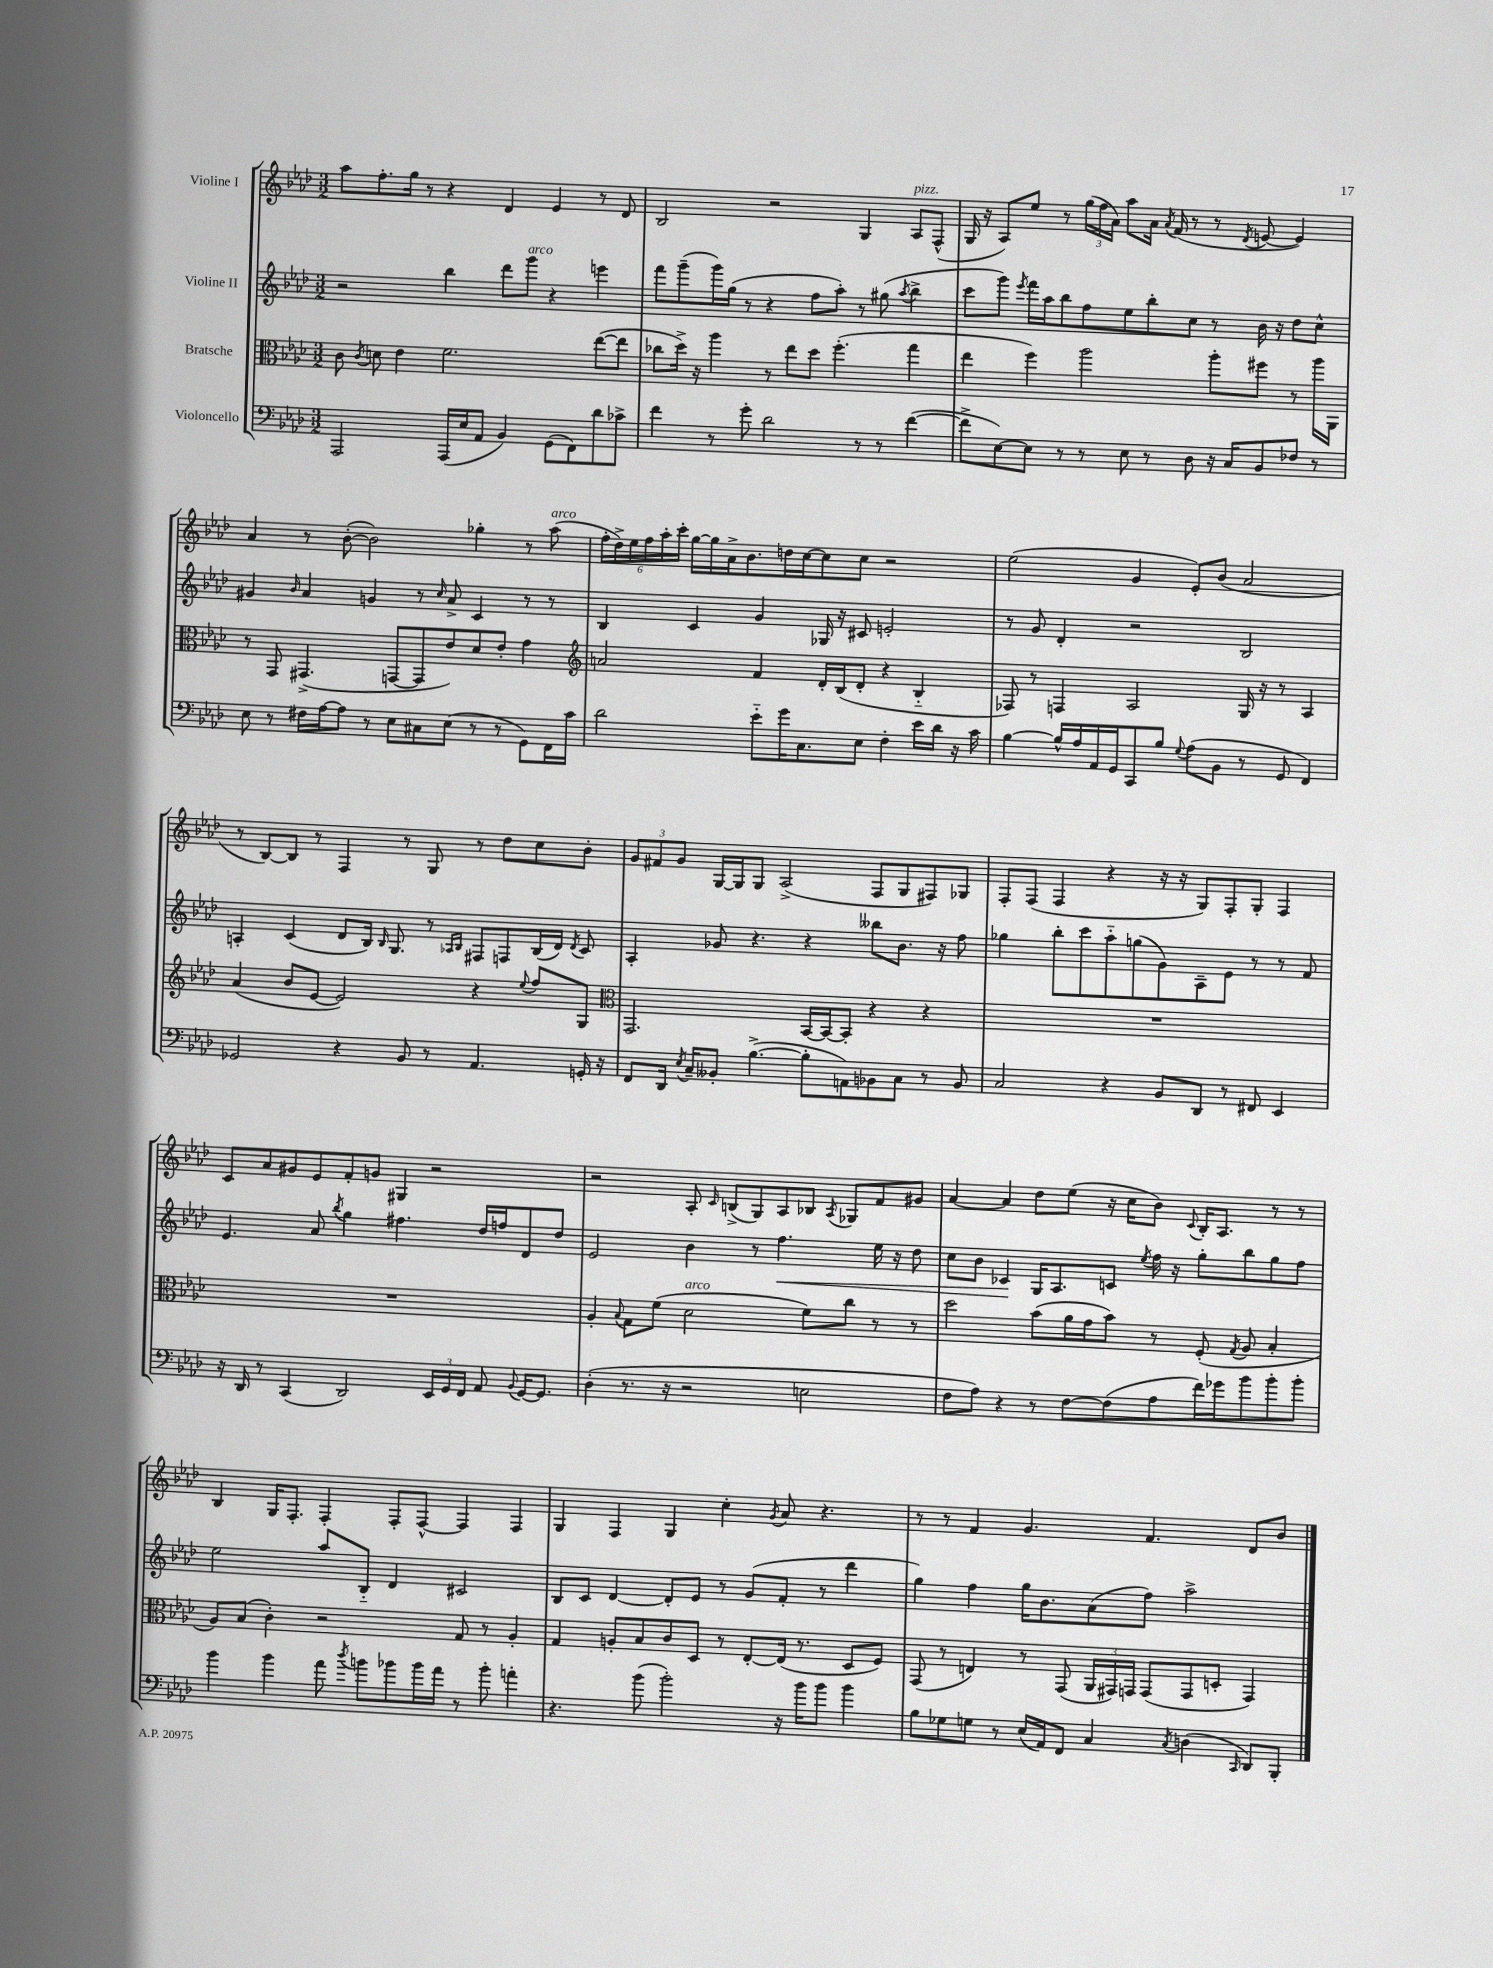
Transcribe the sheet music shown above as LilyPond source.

<<
\new StaffGroup <<
\new Staff = "s0" \with { instrumentName = "Violine I" } {
    \clef treble \key aes \major \numericTimeSignature \time 3/2
    \autoBeamOff aes''8[ f''8.-. g''16] r8 r4 des'4 ees'4 r8 des'8 |
    bes2 r2 g4 aes8[^\markup { \italic "pizz." } f8]-^( |
    g16 r16 aes8[) ees''8] r8 \tuplet 3/2 { g''16[( f''16 aes'16]) } aes''8[ aes'16] \acciaccatura { aes'8 } f'16( r8 r8 \acciaccatura { des'8 } e'8~ e'4) |
    aes'4 r8 bes'8~-.( bes'2) ges''4-. r8 aes''8^\markup { \italic "arco" }( |
    \tuplet 6/4 { f''16[-. des''16->) ees''16 f''16 aes''16-. c'''16]-. } g''16[~ g''16 aes'16-> bes'8. d''16 c''16~ c''8 c''8] r2 |
    ees''2( g'4 ees'8[-.) bes'8]( aes'2 |
    r8 bes8[~) bes8] r8 f4 r8 g8 r8 des''8[ c''8 bes'8]-. |
    \tuplet 3/2 { g'8[ fis'8 g'8] } g16[~ g16 g8] aes2->( f8[ g8 fis8) ges8] |
    f8[-. f8]( f4 r4 r16 r16 g8[) f8-. g8]-. f4 |
    c'8[ aes'8 gis'8 ees'8 f'8-. g'8] gis4 r2 |
    r2 aes8-. \grace { c'16 } b8[->( g8) aes8 bes8] \acciaccatura { aes8 } ges8[ f'8 gis'8] |
    aes'4~ aes'4 des''8[ ees''8]( r16 c''16[ bes'8]) \appoggiatura { c'8 } bes16[-. aes8.] r8 r8 |
    bes4 g16[ f8.]-. f4-. f8[-. f8]~-^ f4 f4 |
    g4 f4 g4 c''4-. \acciaccatura { g'8 } aes'8 r4. |
    r8 r8 f'4 g'4. f'4. des'8[ bes'8] \bar "|." |
}
\new Staff = "s1" \with { instrumentName = "Violine II" } {
    \clef treble \key aes \major \numericTimeSignature \time 3/2
    \autoBeamOff r2 bes''4 des'''8[ g'''8]^\markup { \italic "arco" } r4 e'''4 |
    f'''8[ g'''8--( g'''16) g''16]( r8 r4 f''8[ aes''8]-.) r8 gis''8( \acciaccatura { aes''8 } bes''4-> |
    c'''8[ g'''8]) \acciaccatura { ees'''8 } f'''16[ aes''16 bes''8 f''8 ees''8 bes''8-. c''8] r8 bes'16 r16 des''8[ c''8]-^ |
    gis'4 \grace { bes'16 } aes'4 g'4 r8 \grace { c''16 } aes'8-> c'4 r8 r8 |
    bes4 c'4 g'4 ges16 r16 cis'8 e'2-. |
    r8 g'8 des'4-. r2 bes2 |
    a4-. c'4( des'8[ bes16]) \grace { bes16 } g8. r8 \grace { aes16[ bes16] } fis8[ f8 bes16( des'16]) \acciaccatura { des'8 } c'8 |
    aes4-. ges'8 r4. r4 beses''8[ bes'8.] r16 f''8 |
    ges''4 bes''8[-. c'''8 aes''8-_ g''8( g'8) aes8-- ees'8] r8 r8 f'8 |
    ees'4. aes'8 \acciaccatura { bes''8 } g''4 fis''4. des''16[ f''16 des'8 des''8] |
    ees'2 bes'4 r8 f''4.\< ees''16 r16 des''8 |
    c''8[ bes'8] ces'4\! g16[ aes8. c'8] \acciaccatura { ees''8 } f''16 r16 g''8[-. bes''8 g''8 f''8] |
    ees''2 aes''8[ bes8]-_ des'4 cis'2 |
    bes8[ c'8] des'4~ des'8[-. ees'8] r8 g'8[( f'8]-. r8 des'''4 |
    g''4) f''4 g''16[ bes'8. aes'8( f''8]) aes''2-> \bar "|." |
}
\new Staff = "s2" \with { instrumentName = "Bratsche" } {
    \clef alto \key aes \major \numericTimeSignature \time 3/2
    \autoBeamOff c'8 \acciaccatura { c'8 } d'8 ees'4 f'2. ees''8[~( ees''8] |
    ces''8[ des''16]->) r16 aes''4 r8 ees''8[ des''8] f''4.-.( g''4 |
    ees''4 f''4) aes''2 aes''8[-. fis''8] r8 aes''16[ aes,16] |
    r8 g,8 gis,4.->( g,8[~ g,8 ees'8) des'8 ees'8]-. g'4 |
    \clef treble a'2 f'4 des'16[-. bes16( des'8]-. r4 bes4-_ |
    fes8) r8 f4 aes2 g16 r16 r8 aes4 |
    aes'4( bes'8[ ees'8]~ ees'2) r4 \appoggiatura { ees''8 } f''8[ g8] |
    \clef alto g,2. bes,16[~ bes,16~ bes,8]-. r4 r4 |
    R1. |
    R1. |
    aes4-. \appoggiatura { bes8 } g8[ f'8]( des'2^\markup { \italic "arco" } f'8[) c''8] r8 r8 |
    des''2 bes'8[( aes'16 g'16 bes'8]) r8 f8-.( \acciaccatura { g8 } aes8 bes4-. |
    aes8[) bes8]( c'4-.) r2 g8 r8 aes4-. |
    g4 a8[-. bes8 c'8 des8] r8 ees8[~-. ees16]( r8. des8[ f8]) |
    g,8( r8 e4) r8 g,8( \tuplet 3/2 { aes,16[ gis,16) g,16] } g,8[( g,8 d8]-. g,4) \bar "|." |
}
\new Staff = "s3" \with { instrumentName = "Violoncello" } {
    \clef bass \key aes \major \numericTimeSignature \time 3/2
    \autoBeamOff aes,,2 aes,,16[( ees16 aes,8] bes,4) g,8[( f,8) des'8 ces'8]-> |
    f'4 r8 g'8-. des'2 r8 r8 f'4~( |
    f'8[-> ees8~) ees8] r8 r8 ees8 r8 des8 r16 c16[ bes,8 fes8] r8 |
    ees8 r8 fis16[ aes16~ aes8] r8 ees8[ cis8 ees8]( r8 r8 g,8[) f,16 c'16] |
    des'2 ees'8[-_ g'16 c8. ees8] f4-. ees'16[ des'16] r16 c'16 |
    bes4~ bes16[-^ aes16 aes,16 g,16 c,8 bes8] \appoggiatura { g8 } aes8[( bes,8] r8 g,8 f,4) |
    ges,2 r4 bes,8 r8 aes,4. g,16-. r16 |
    f,8[ des,16] \acciaccatura { ees8 } c16[-- beses,8]-. bes4.~->( bes8[-. a,8) bes,8 c8] r8 bes,8 |
    c2 r4 bes,8[ des,8] r8 fis,8 ees,4 |
    r16 des,16 r8 c,4( des,2) \tuplet 3/2 { ees,16[ g,16 f,16] } aes,8 \appoggiatura { bes,8 } g,16[~ g,8.] |
    des4-.( r8. r16 r2 e2 |
    f8[ aes8]) r4 r8 f8[~ f8( aes8 f'16) ges'16 bes'8 bes'8-. bes'8]-. |
    bes'4 bes'4 aes'8 \acciaccatura { des''8 } b'8[ bes'8 bes'16 aes'16] r8 bes'8-. a'4-. |
    r4. bes'8( bes'2-.) r16 bes'16[ bes'8] bes'4 |
    bes8[ ges8 g8] r8 ees16[( aes,16) f,8] c4 \acciaccatura { c8 } d4( \grace { c,16 } des,8[) bes,,8]-. \bar "|." |
}
>>
>>
\layout { \context { \Score \remove "Bar_number_engraver" } }
